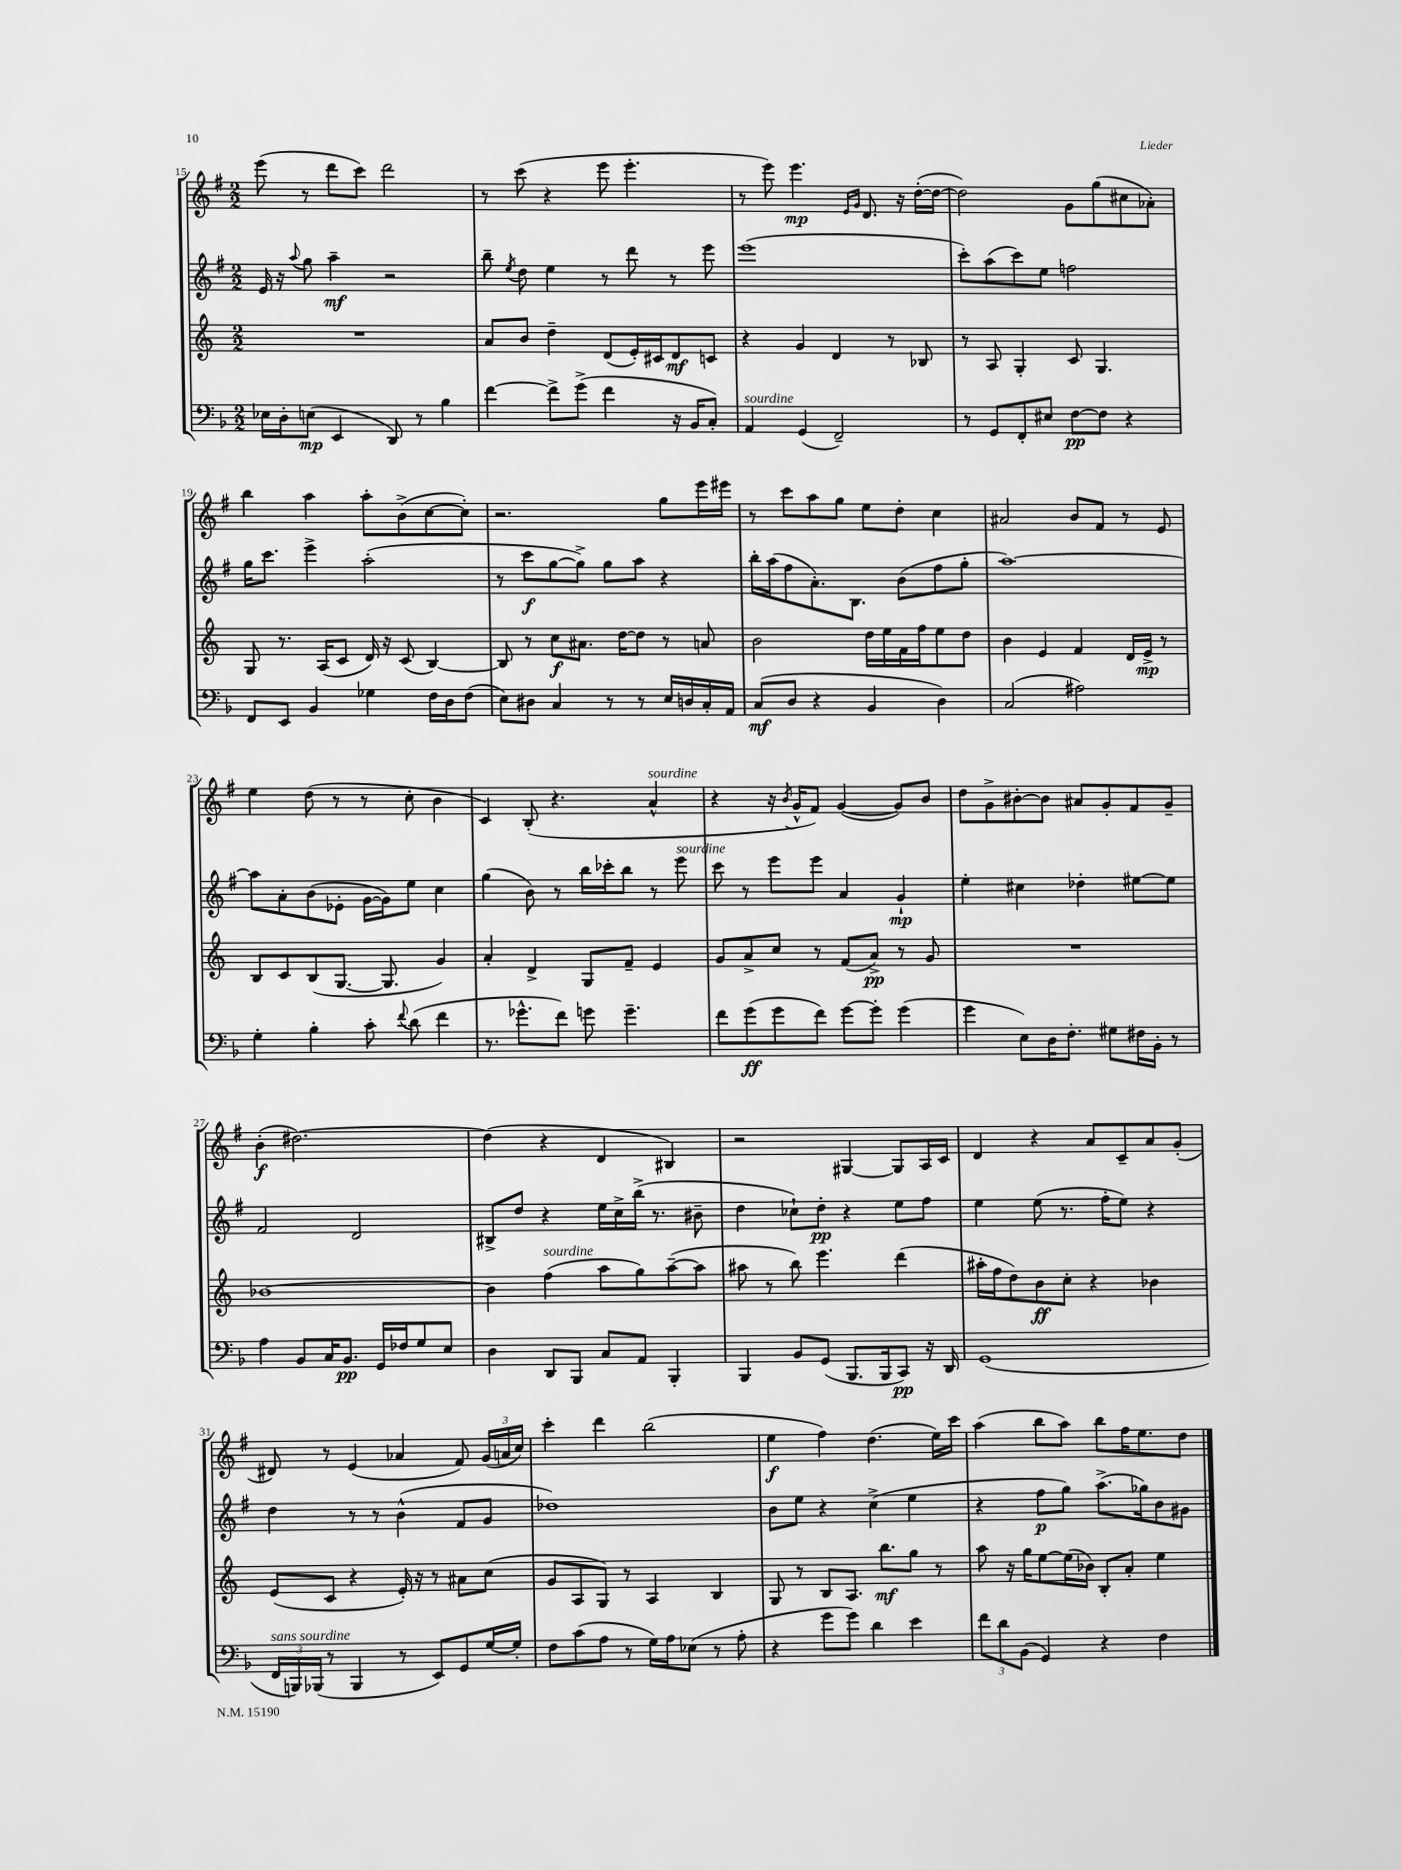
<<
\new StaffGroup <<
\new Staff = "s0" {
    \clef treble \key g \major \numericTimeSignature \time 2/2
    \autoBeamOff e'''8( r8 d'''8[ c'''8]) d'''2 |
    r8 c'''8( r4 e'''8 e'''4.-. |
    r8 e'''8) e'''4.\mp \grace { e'16[ g'16] } d'8. r16 d''16[~-.( d''16]~ |
    d''2) g'8[ g''8( cis''8 aes'8]-.) |
    b''4 a''4 a''8[-. b'8->( c''8~ c''8]-.) |
    r2. g''8[ e'''16 eis'''16] |
    r8 c'''8[ a''8 g''8] e''8[ d''8]-. c''4 |
    ais'2 b'8[ fis'8] r8 e'8 |
    e''4 d''8( r8 r8 c''8-. b'4 |
    c'4) b8-.( r4. a'4-^^\markup { \italic "sourdine" } |
    r4 r16 \acciaccatura { b'8 } g'16[-^ fis'8]) g'4~( g'8[) b'8] |
    d''8[ g'8-> bis'8~-. bis'8] ais'8[ g'8-. fis'8 g'8]-- |
    b'4-.\f( dis''2.~) |
    dis''4( r4 d'4 bis4) |
    r2 gis4~ gis8[ a16 c'16] |
    d'4 r4 a'8[ c'8-- a'8 g'8]-.( |
    dis'8) r8 e'4( aes'4 fis'8) \tuplet 3/2 { g'16[( a'16 c''16]) } |
    c'''4-. d'''4 b''2( |
    e''4\f fis''4) d''4.( e''16[) c'''16] |
    a''4( b''8[ a''8]) b''8[ fis''16 e''8. d''8] \bar "|." |
}
\new Staff = "s1" {
    \clef treble \key g \major \numericTimeSignature \time 2/2
    \autoBeamOff e'16 r16 \appoggiatura { a''8 } g''8 a''4--\mf r2 |
    b''8-- \acciaccatura { e''8 } d''8 e''4 r8 d'''8 r8 e'''8 |
    e'''1( |
    c'''8[-.) a''8( c'''8) e''8] f''2 |
    g''16[ c'''8.] e'''4-> a''2-.( |
    r8 c'''8[\f g''8~ g''8]->) g''8[ a''8] r4 |
    b''16[-. a''16( fis''8 a'8.-.) b8.] b'8[( fis''8 g''8]-. |
    a''1~) |
    a''8[ a'8-. b'8( ees'8]-. g'16[~ g'16) e''8] c''4 |
    g''4( b'8) r8 b''16[ ces'''16-. b''8] r8 e'''8^\markup { \italic "sourdine" } |
    c'''8 r8 e'''8[ e'''8] a'4 g'4-!\mp |
    e''4-. cis''4 des''4-. eis''8[~ eis''8] |
    fis'2 d'2 |
    bis8[-> d''8] r4 e''16[ c''16-> b''16]->( r8. bis'8-- |
    d''4 ces''8[-!) d''8]-.\pp r4 e''8[ fis''8] |
    e''4 e''8( r8. fis''16[-. e''8]) r4 |
    d''4 r8 r8 b'4-^( fis'8[ g'8] |
    des''1) |
    b'8[ e''8] r4 c''4->( e''4 |
    r4 fis''8[\p g''8]) a''8.[->( ges''16) b'8 gis'8] \bar "|." |
}
\new Staff = "s2" {
    \clef treble \key c \major \numericTimeSignature \time 2/2
    \autoBeamOff R1 |
    a'8[ b'8] d''4-- d'8[( e'16-.) cis'16 d'8\mf c'8] |
    r4 g'4 d'4 r8 bes8 |
    r8 a8 g4-. c'8 g4. |
    g8 r8. a16[( c'8] d'16) r16 c'8( b4~) |
    b8 r8 c''8[\f ais'8.] d''16[~ d''8] r8 a'8 |
    b'2 d''16[ e''16 f'16 f''16 e''8 d''8] |
    b'4 e'4 f'4 d'16[ e'16]->\mp r8 |
    b8[ c'8 b8( g8.]~ g8. g'4) |
    a'4-. d'4-> g8[ f'8]-- e'4 |
    g'8[ a'8-> c''8] r8 f'8[( a'8]->\pp) r8 g'8 |
    R1 |
    bes'1~ |
    bes'4 f''4^\markup { \italic "sourdine" }( a''8[ g''8) a''8~--( a''8] |
    ais''8 r8 b''8) e'''4. d'''4( |
    ais''16[-. f''16 d''8) b'8\ff c''8]-. r4 bes'4 |
    e'8[( c'8] r4 e'16-.) r16 r8 ais'8[ c''8]( |
    g'8[ a8 g8]) r8 a4 b4 |
    g8 r8 b8[ a8.] b''8.[\mf g''8] r8 |
    a''8 r16 g''16[ e''8~ e''16( bes'16]) b8[-. a'8]-. e''4 \bar "|." |
}
\new Staff = "s3" {
    \clef bass \key f \major \numericTimeSignature \time 2/2
    \autoBeamOff ees16[ d16-. e8]\mp( e,4 d,8) r8 bes4 |
    f'4~ f'8[-> g'8]->( f'4 r16 bes,16[ c8]-.) |
    a,4^\markup { \italic "sourdine" } g,4( f,2--) |
    r8 g,8[ f,8-. eis8] f8[~\pp f8] r4 |
    f,8[ e,8] bes,4 ges4 f16[ d16 f8]( |
    e8[) dis8] c4 r8 r8 e16[ d16 c16-. a,16] |
    c8[\mf( d8] r4 bes,4 d4) |
    c2( ais2) |
    g4-. bes4-. c'8-. \appoggiatura { f'8 } d'8( f'4 |
    r8. ges'8.[-^ f'8]) g'8 g'4.-- |
    f'8[ g'8\ff( g'8 f'8]) g'8[~ g'8]-. g'4( |
    g'4 e8[) d16 f8.]-. gis8[ fis16 bes,16]-. r8 |
    a4 bes,8[ c16 bes,8.]\pp g,16[ fes16 g8 e8] |
    d4 d,8[ bes,,8] c8[ a,8] bes,,4-. |
    bes,,4 bes,8[ g,8]( bes,,8.[ bes,,16 c,8]\pp) r16 d,16 |
    g,1( |
    \tuplet 3/2 { f,16[^\markup { \italic "sans sourdine" } b,,16) bes,,16]( } r8 bes,,4 r8 e,8[) g,8 g16~ g16]-. |
    f8[ c'8( a8] r8 g16[) a16 ees8]( r8 a8-. |
    r4 g'8[ g'8]) d'4 e'4 |
    \tuplet 3/2 { f'8[ d'8 bes,8]( } g,4) r4 f4 \bar "|." |
}
>>
>>
\layout { \context { \Score currentBarNumber = #15 } }
